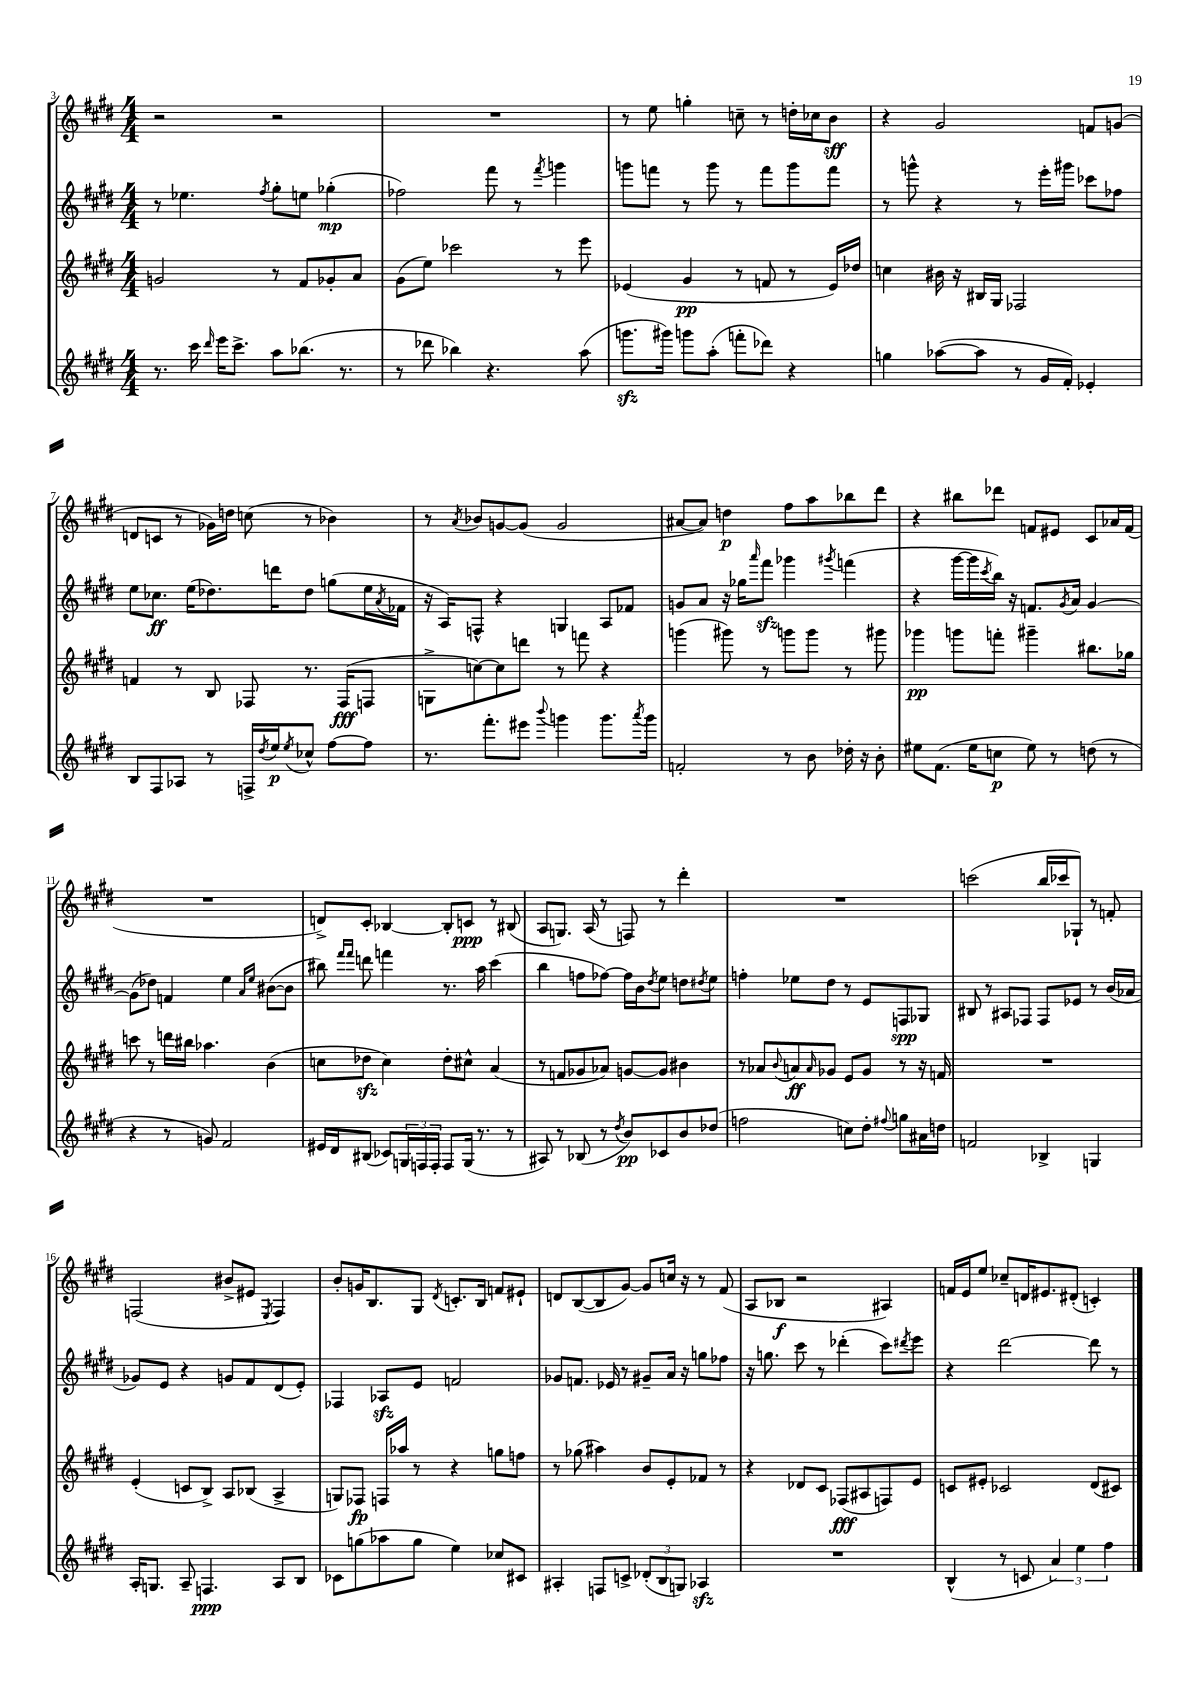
<<
\new StaffGroup <<
\new Staff = "s0" {
    \clef treble \key e \major \numericTimeSignature \time 4/4
    r2 r2 |
    R1 |
    r8 e''8 g''4-. c''8-- r8 d''16-. ces''16 b'8\sff |
    r4 gis'2 f'8 g'8( |
    d'8 c'8 r8 ges'16) d''16 c''8( r8 bes'4) |
    r8 \acciaccatura { a'8 } bes'8 g'8~ g'8( g'2 |
    ais'8~ ais'8) d''4\p fis''8 a''8 bes''8 dis'''8 |
    r4 bis''8 des'''8 f'8 eis'8 cis'8 aes'16 f'16( |
    R1 |
    d'8->) cis'8-. bes4~ bes8-. c'8\ppp r8 bis8( |
    a8 g8.) a16( r8 f8) r8 dis'''4-. |
    R1 |
    c'''2( b''16 ces'''16 ges8-!) r8 f'8-. |
    f2( bis'8-> eis'8 \acciaccatura { e8 } f4) |
    b'8-. g'16 b8. gis8 \acciaccatura { dis'8 } c'8.-. b16 f'8 eis'8-! |
    d'8 b8~( b8 gis'8~) gis'8 c''16 r16 r8 fis'8( |
    a8 bes8\f r2 ais4) |
    f'16 e'16 e''8 ces''8-- d'16 eis'8. dis'8-.( c'4-.) \bar "|." |
}
\new Staff = "s1" {
    \clef treble \key e \major \numericTimeSignature \time 4/4
    r8 ees''4. \acciaccatura { fis''8 } gis''8-. e''8 ges''4-.\mp( |
    fes''2) fis'''8 r8 \acciaccatura { fis'''8 } g'''4 |
    g'''8 f'''8 r8 g'''8 r8 f'''8 g'''8 f'''8 |
    r8 g'''8-^ r4 r8 e'''16-. gis'''16 ces'''8 fes''8 |
    e''8 ces''8.\ff e''16( des''8.) d'''16 des''8 g''8( e''16 \acciaccatura { a'8 } fes'16 |
    r16 a16) f8-^ r4 g4 a8 fes'8 |
    g'8 a'8 r16 ges''16 \grace { a'''16 } fis'''8\sfz ges'''4 \acciaccatura { gis'''8 } f'''4( |
    r4 gis'''16~ gis'''16 \acciaccatura { cis'''8 } b''16) r16 f'8. \acciaccatura { gis'8 } a'16 gis'4~ |
    gis'8( des''8) f'4 e''4 \grace { a'16 e''16 } bis'8~( bis'8 |
    bis''8) \grace { fis'''16 fis'''16 } d'''8 f'''4 r8. a''16 cis'''4( |
    b''4 f''8 fes''8~) fes''16 b'16 \acciaccatura { dis''8 } e''8 d''8 \acciaccatura { dis''8 } e''8 |
    f''4-. ees''8 dis''8 r8 e'8 f8\spp ges8 |
    bis8 r8 ais8 fes8 fes8 ees'8 r8 b'16( aes'16 |
    ges'8) e'8 r4 g'8 fis'8 dis'8( e'8-.) |
    fes4 aes8\sfz e'8 f'2 |
    ges'8 f'8. ees'16 r8 gis'8-- a'16 r16 g''8 fes''8 |
    r16 g''8. cis'''8 r8 des'''4-.( cis'''8) \acciaccatura { dis'''8 } e'''8 |
    r4 dis'''2~ dis'''8 r8 \bar "|." |
}
\new Staff = "s2" {
    \clef treble \key e \major \numericTimeSignature \time 4/4
    g'2 r8 fis'8 ges'8-. a'8 |
    gis'8( e''8) ces'''2 r8 e'''8 |
    ees'4( gis'4\pp r8 f'8 r8 ees'16) des''16 |
    c''4 bis'16 r16 bis16 gis16 fes2 |
    f'4 r8 b8 fes8 r8. fes16\fff( f8 |
    g8-> c''8~) c''8 d'''8 r8 f'''8 r4 |
    g'''4( gis'''8) r8 g'''8 g'''8 r8 gis'''8 |
    ges'''4\pp g'''8 f'''8-. gis'''4-- bis''8. ges''16 |
    c'''8 r8 d'''16 bis''16 aes''4. b'4( |
    c''8 des''8\sfz c''4) des''8-. cis''8-^ a'4( |
    r8 f'8 ges'8 aes'8) g'8~ g'8 bis'4 |
    r8 aes'8 \appoggiatura { b'8 } a'8\ff \grace { a'16 } ges'8 e'8 ges'8 r8 r16 f'16 |
    R1 |
    e'4-.( c'8 b8->) a8 bes8( a4-> |
    g8) fes8\fp f16 aes''16 r8 r4 g''8 f''8 |
    r8 ges''8( ais''4) b'8 e'8-. fes'8 r8 |
    r4 des'8 cis'8 fes8\fff( ais8 f8) e'8 |
    c'8 eis'8-. ces'2 dis'8( cis'8) \bar "|." |
}
\new Staff = "s3" {
    \clef treble \key e \major \numericTimeSignature \time 4/4
    r8. cis'''16 \grace { dis'''16 } e'''16 cis'''8.-> a''8 bes''8.( r8. |
    r8 des'''8 bes''4) r4. a''8( |
    g'''8.\sfz gis'''16) g'''8 a''8-.( f'''8-. des'''8) r4 |
    g''4 aes''8~( aes''8 r8 gis'16 fis'16-.) ees'4-. |
    b8 fis8 aes8 r8 f16-> \acciaccatura { dis''8 } e''16\p \acciaccatura { e''8 } ces''8-^ fis''8~ fis''8 |
    r8. fis'''8.-. eis'''8 \appoggiatura { b'''8 } g'''4 g'''8. \acciaccatura { a'''8 } g'''16 |
    f'2-. r8 b'8 des''16-. r16 b'8-. |
    eis''8 fis'8.( eis''16 c''8\p eis''8) r8 d''8( r8 |
    r4 r8 g'8) fis'2 |
    eis'16 dis'16 bis8( ces'8) \tuplet 3/2 { g16 f16 f16-. } f8 g16( r8. r8 |
    ais8) r8 bes8( r8 \acciaccatura { dis''8 } b'8\pp) ces'8 b'8 des''8( |
    f''2 c''8) dis''8-. \appoggiatura { fis''8 } g''8 ais'16 d''16 |
    f'2 bes4-> g4 |
    a16-. g8. a8-- f4.\ppp a8 b8 |
    ces'8 g''8( aes''8 g''8 e''4) ces''8 cis'8 |
    ais4-. f8 c'8-> \tuplet 3/2 { des'8-.( b8 g8) } aes4\sfz |
    R1 |
    b4-^( r8 c'8 \tuplet 3/2 { a'4) e''4 fis''4 } \bar "|." |
}
>>
>>
\layout { \context { \Score currentBarNumber = #3 } }
